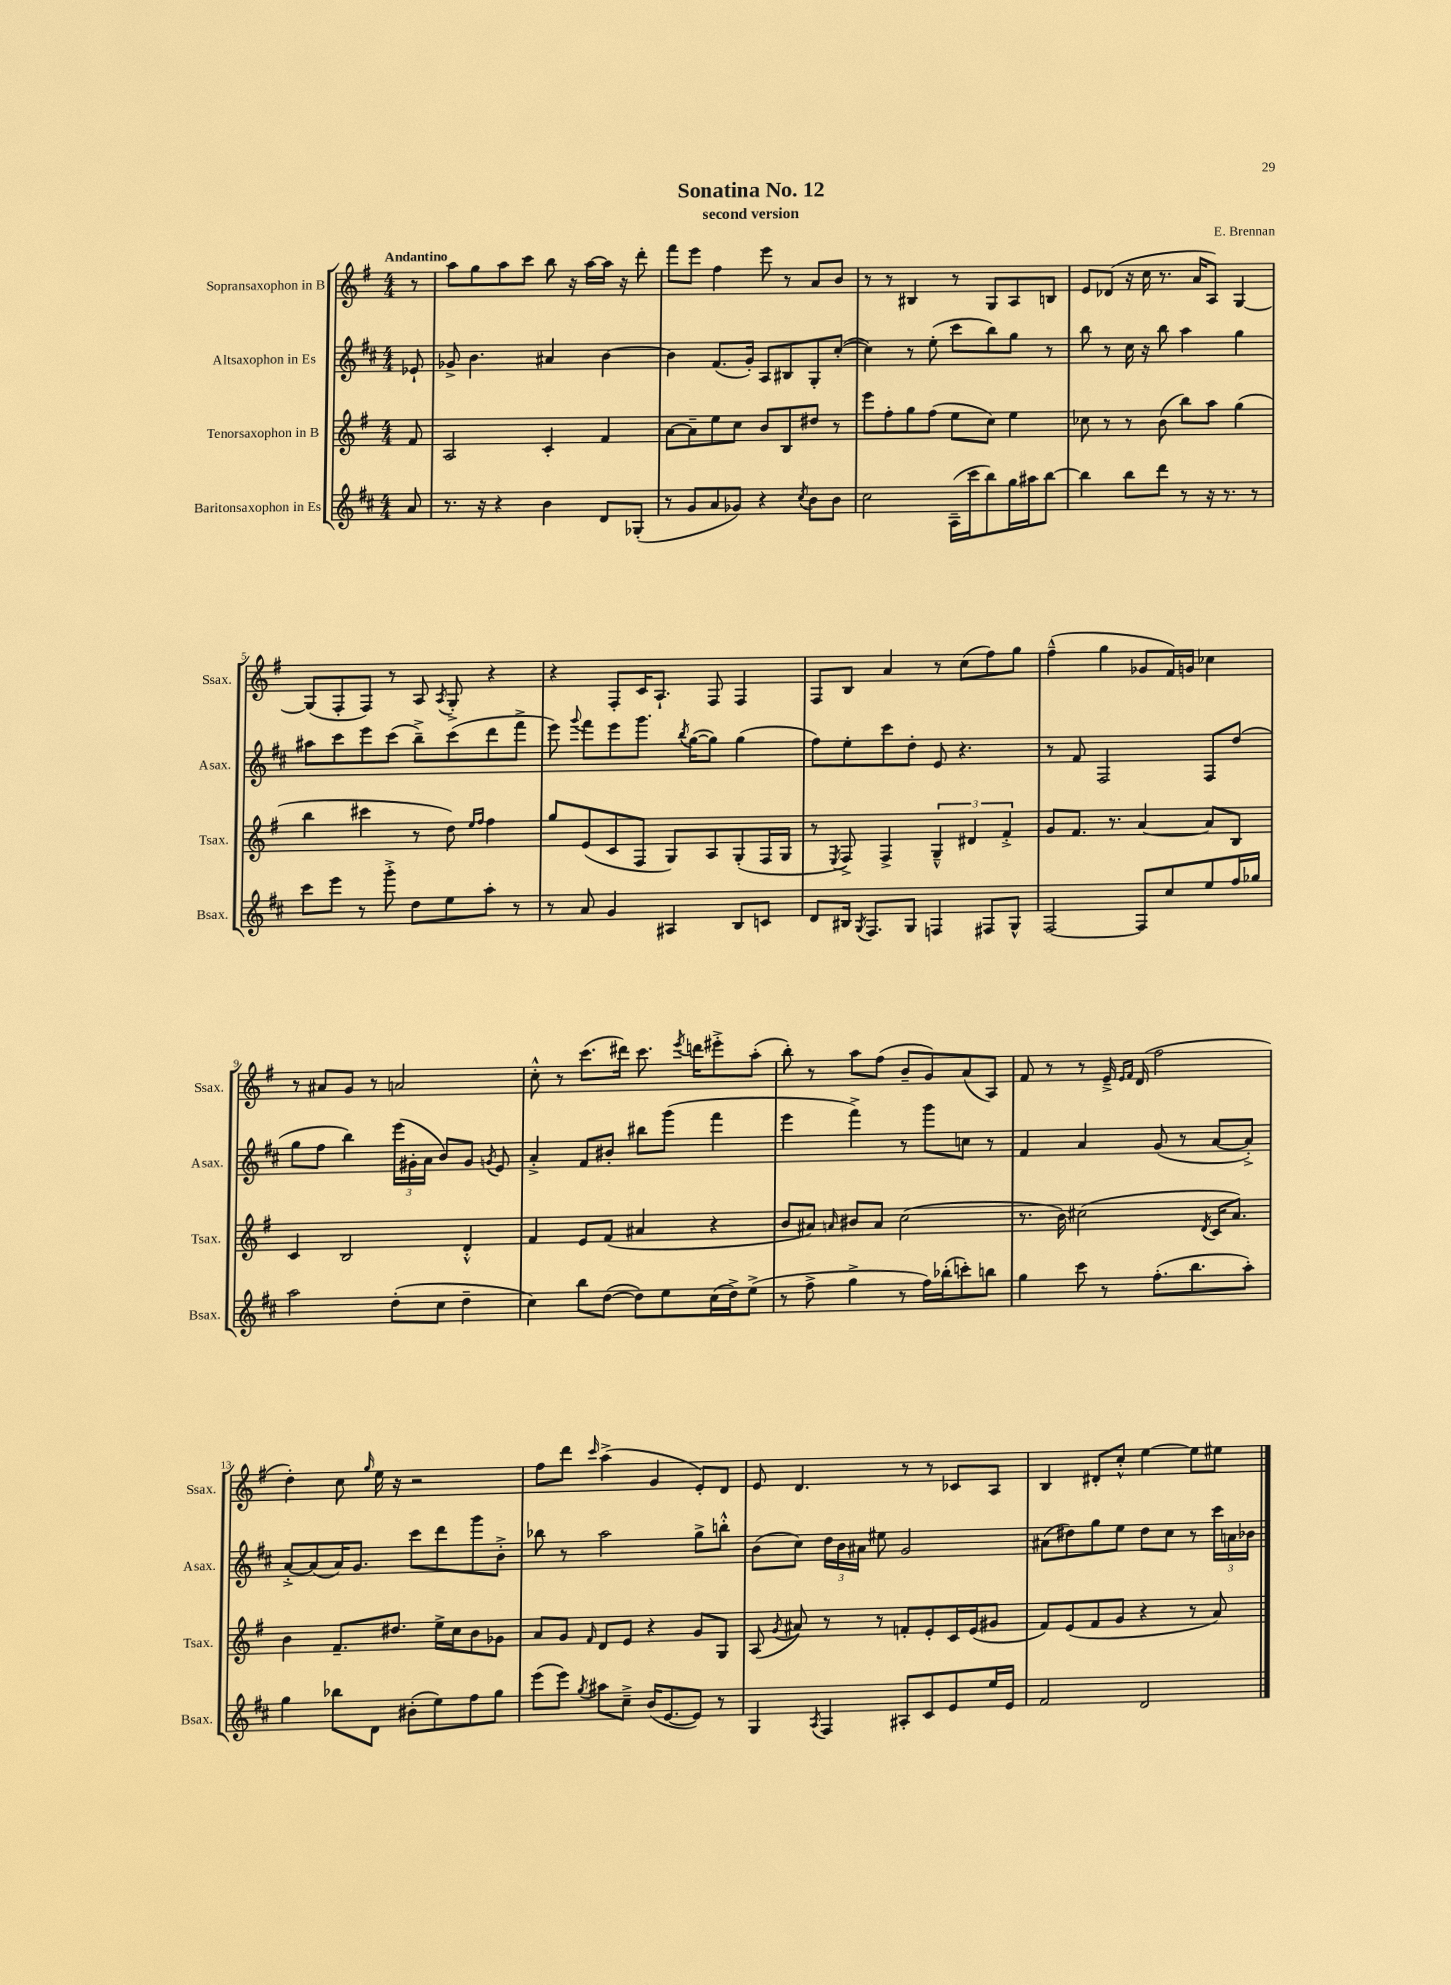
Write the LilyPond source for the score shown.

\header { title = "Sonatina No. 12" composer = "E. Brennan" subtitle = "second version" }
<<
\new StaffGroup <<
\new Staff = "s0" \with { instrumentName = "Sopransaxophon in B" shortInstrumentName = "Ssax." } {
    \clef treble \key g \major \numericTimeSignature \time 4/4 \partial 8 \tempo "Andantino"
    \autoBeamOff r8 |
    a''8[ g''8 a''8 c'''8] b''8 r16 a''16[~ a''16] r16 d'''8-. |
    fis'''8[ e'''8] fis''4 e'''8 r8 a'8[ b'8] |
    r8 r8 bis4 r8 g8[ a8 b8] |
    e'8[ des'8]( r16 c''16 r8. a'16[ a8]) g4~ |
    g8[( fis8-. fis8]) r8 a8 \acciaccatura { a8 } g8-.-> r4 |
    r4 fis8[-. c'16 a8.]-! fis8 fis4 |
    fis8[ b8] a'4 r8 c''8[( fis''8) g''8] |
    fis''4---^( g''4 ges'8[ fis'16) g'16] ces''4 |
    r8 ais'8[ g'8] r8 a'2 |
    c''8-.-^ r8 c'''8.[( dis'''16]) c'''8. \acciaccatura { e'''8 } d'''16[ eis'''8-.-> a''8]-.( |
    b''8-.) r8 a''8[ fis''8]( b'8[-- g'8) a'8( a8]) |
    fis'8 r8 r8 e'16---> \grace { e'16[ fis'16] } d'16( fis''2 |
    d''4-.) c''8 \grace { g''16 } e''16 r16 r2 |
    fis''8[ d'''8] \grace { c'''16 } a''4->( g'4 e'8[-.) d'8] |
    e'8 d'4. r8 r8 ces'8[ a8] |
    b4 dis'8[-. c''8]-.-^ e''4~ e''8[ eis''8] \bar "|." |
}
\new Staff = "s1" \with { instrumentName = "Altsaxophon in Es" shortInstrumentName = "Asax." } {
    \clef treble \key d \major \numericTimeSignature \time 4/4 \partial 8
    \autoBeamOff ees'8-! |
    ges'8-> b'4. ais'4 b'4~ |
    b'4 fis'8.[( g'16]-.) a8[ bis8 g8-. cis''8]~-.( |
    cis''4) r8 e''8-.( cis'''8[ b''8) g''8] r8 |
    b''8 r8 cis''16 r16 b''8 a''4 g''4 |
    ais''8[ cis'''8 e'''8 cis'''8]( b''8[--->) cis'''8( d'''8 fis'''8]-> |
    e'''8) \appoggiatura { g'''8 } fis'''8[ e'''8 g'''8.] \acciaccatura { b''8 } g''16[~( g''8]) g''4( |
    fis''8[) e''8-. cis'''8 d''8]-. e'8 r4. |
    r8 fis'8 fis2 fis8[ d''8]( |
    g''8[ fis''8] b''4) \tuplet 3/2 { e'''16[( gis'16-. a'16] } b'8[) gis'8] \acciaccatura { g'8 } e'8 |
    a'4-.-> fis'8[ bis'8]-. bis''8[ g'''8]( fis'''4 |
    e'''4 fis'''4->) r8 g'''8[ c''8] r8 |
    fis'4 a'4 g'8( r8 a'8[~ a'8]-.->) |
    a'8[~-.-> a'8( a'16) g'8.] cis'''8[ d'''8 g'''8 b'8]-.-> |
    bes''8 r8 a''2 g''8[-> b''8]-.-^ |
    b'8[( cis''8]) \tuplet 3/2 { d''16[ b'16 ais'16] } eis''8 g'2 |
    ais'8[( dis''8) g''8 e''8] dis''8[ cis''8] r8 \tuplet 3/2 { cis'''16[ a'16 bes'16] } \bar "|." |
}
\new Staff = "s2" \with { instrumentName = "Tenorsaxophon in B" shortInstrumentName = "Tsax." } {
    \clef treble \key g \major \numericTimeSignature \time 4/4 \partial 8
    \autoBeamOff fis'8 |
    a2 c'4-. fis'4 |
    a'8[~ a'8-- e''8 c''8] b'8[ b8 dis''8] r8 |
    e'''8[ fis''8-. g''8 fis''8]( e''8[ c''8]) e''4 |
    ces''8 r8 r8 b'8( b''8[) a''8] g''4( |
    b''4 cis'''4 r8 d''8) \grace { e''16[ fis''16] } fis''4 |
    g''8[ e'8( c'8 fis8] g8[) a8 g8-.( fis16 g16] |
    r8 \acciaccatura { e8 } fis8->) fis4-> \tuplet 3/2 { g4---^ dis'4 fis'4-.-> } |
    g'8[ fis'8.] r8. a'4~ a'8[ b8] |
    c'4 b2 d'4-.-^ |
    fis'4 e'8[ fis'8]( ais'4 r4 |
    b'8[ ais'8]) \grace { a'16 } bis'8[ a'8] c''2( |
    r8. b'16) cis''2( \acciaccatura { d'8 } c'16[ a'8.]) |
    b'4 fis'8.[-- dis''8.] e''16[-> c''16 b'8 ges'8] |
    a'8[ g'8] \grace { fis'16 } d'8[ e'8] r4 g'8[ g8] |
    a8( \acciaccatura { g'8 } ais'8) r8 r8 f'8[-. e'8-. c'16 e'16( gis'8] |
    fis'8[) e'8( fis'8 g'8] r4 r8 a'8) \bar "|." |
}
\new Staff = "s3" \with { instrumentName = "Baritonsaxophon in Es" shortInstrumentName = "Bsax." } {
    \clef treble \key d \major \numericTimeSignature \time 4/4 \partial 8
    \autoBeamOff a'8 |
    r8. r16 r4 b'4 d'8[ ges8]-.( |
    r8 g'8[ a'8 ges'8]) r4 \acciaccatura { cis''8 } b'8[ b'8] |
    cis''2 a16[--( cis'''16 b''8) g''16 ais''16 b''8]~ |
    b''4 b''8[ d'''8] r8 r16 r8. r8 |
    cis'''8[ e'''8] r8 g'''8-.-> d''8[ e''8 a''8]-. r8 |
    r8 a'8 g'4 ais4 b8[ c'8] |
    d'8[ bis16] \acciaccatura { g8 } fis8.[ g8] f4 fis8[ g8]-^ |
    fis2~ fis8[ cis''8 e''8 fis''16 ges''16] |
    a''2 d''8[-.( cis''8] d''4-- |
    cis''4) b''8[ d''8]~( d''8[) e''8 cis''16( d''16->) e''8]->( |
    r8 fis''8-> g''4-> r8 fis''16[) bes''16-.( c'''8-.) b''8] |
    g''4 cis'''8 r8 fis''8.[-.( b''8. a''8]-.) |
    g''4 bes''8[ d'8] bis'8[-.( e''8) fis''8 g''8] |
    e'''8[( e'''8]) \acciaccatura { g''8 } ais''8[ cis''8]---> b'16[( e'8.~ e'8]) r8 |
    g4 \acciaccatura { a8 } fis4 ais8[-. cis'8 e'8 e''16 e'16] |
    fis'2 d'2 \bar "|." |
}
>>
>>
